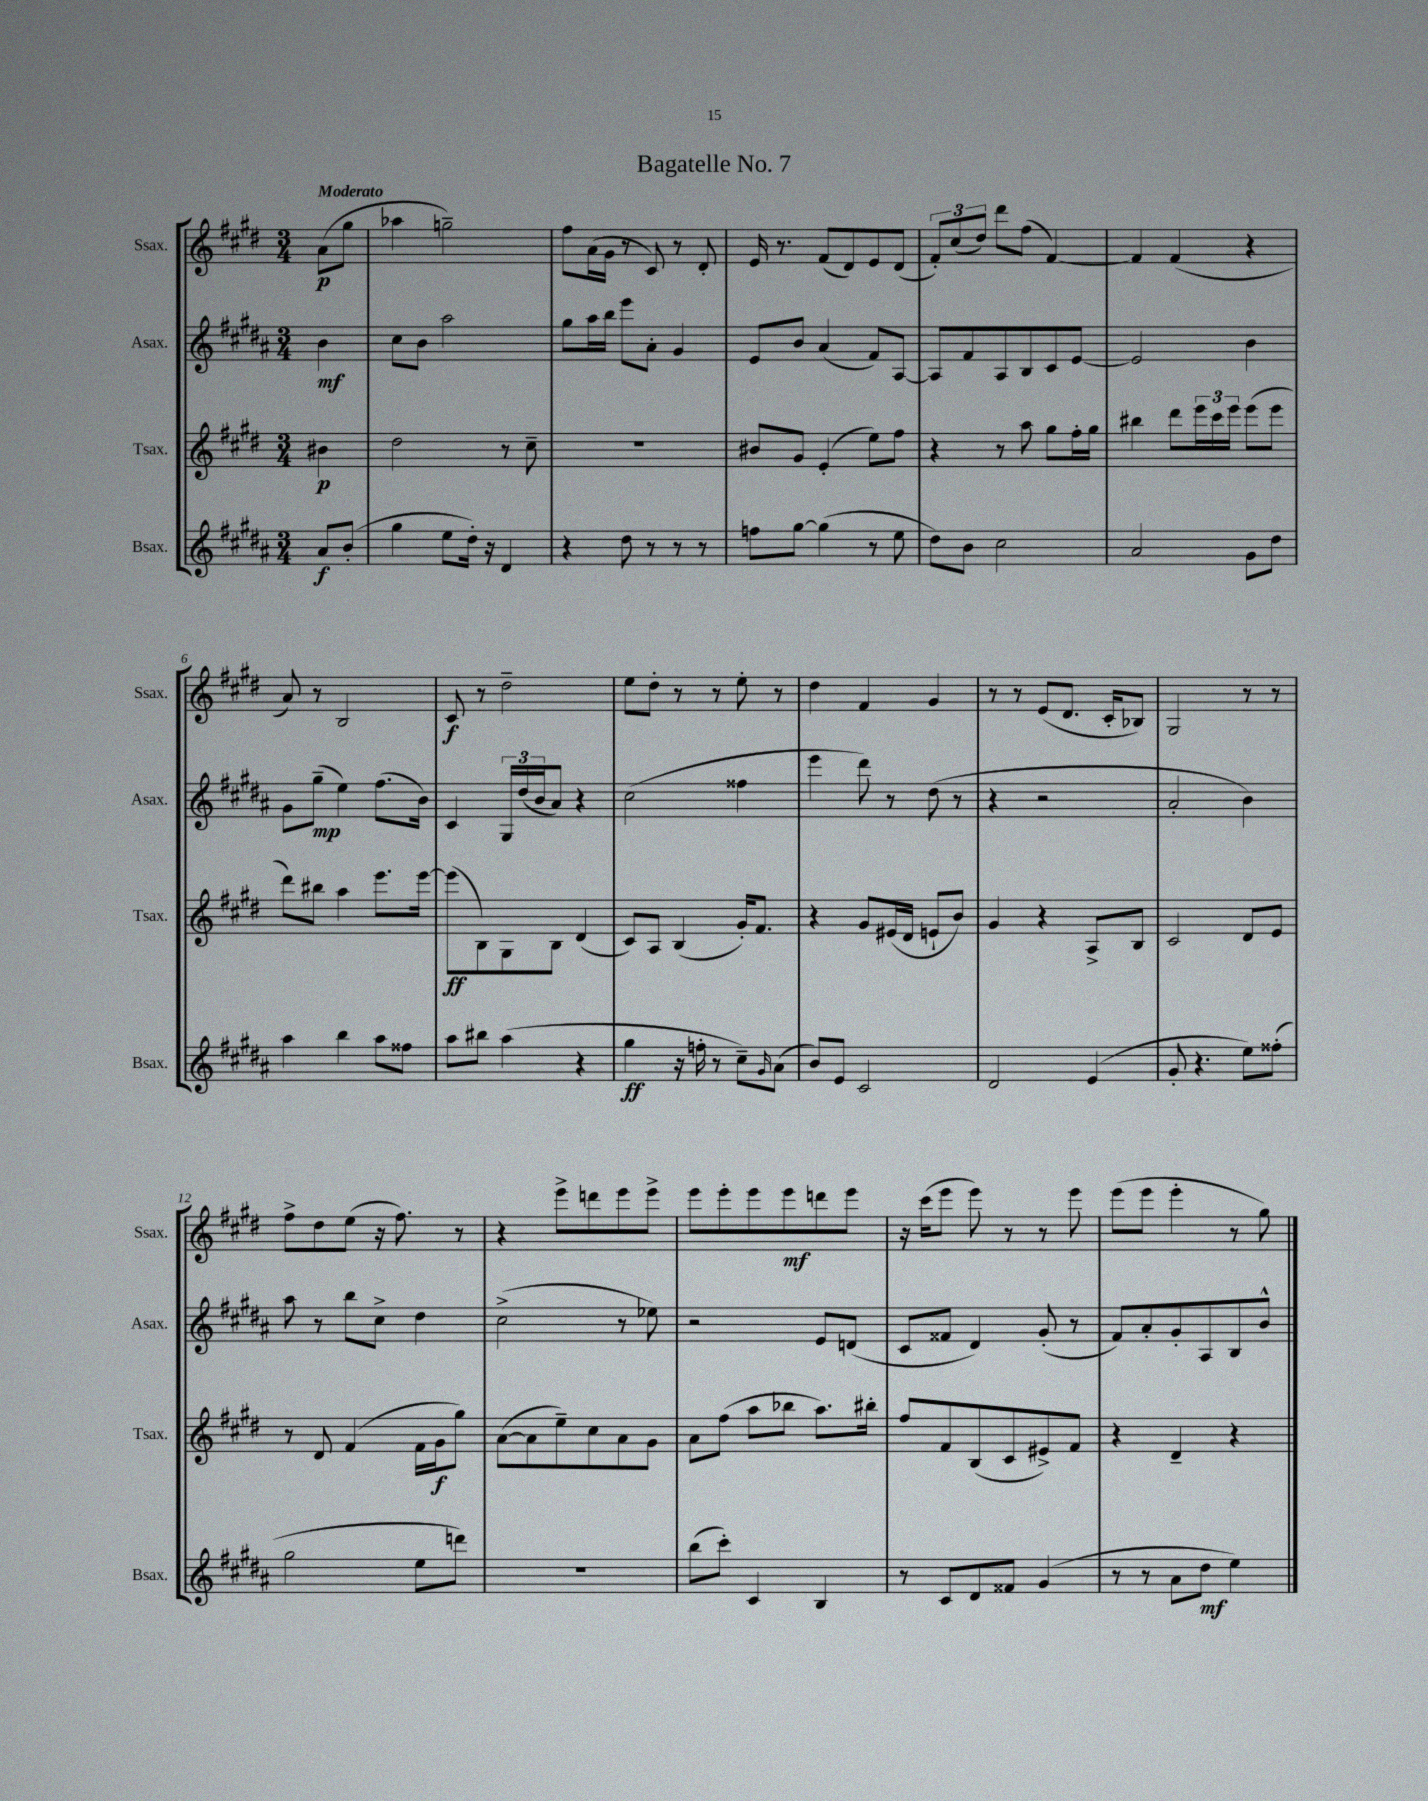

**kern	**kern	**kern	**kern
*staff4	*staff3	*staff2	*staff1
*clefG2	*clefG2	*clefG2	*clefG2
*k[f#c#g#d#a#]	*k[f#c#g#d#]	*k[f#c#g#d#a#]	*k[f#c#g#d#]
*M3/4	*M3/4	*M3/4	*M3/4
8a#	4b#	4b	(8a
(8b'	.	.	8gg#
=	=	=	=
4gg#	2dd#	8cc#	4aa-
.	.	8b	.
8ee	.	2aa#	2gg~)
16dd#')	.	.	.
16r	.	.	.
4d#	8r	.	.
.	8cc#~	.	.
=	=	=	=
4r	2.r	8gg#	8ff#
.	.	16aa#	(16a
.	.	16bb	16g#
8dd#	.	8eee	8r
8r	.	8a#'	8c#)
8r	.	4g#	8r
8r	.	.	8d#'
=	=	=	=
8ff	8b#	8e	16e
.	.	.	8.r
[8gg#	8g#	8b	.
(4gg#]	(4e'	(4a#	(8f#
.	.	.	8d#)
8r	8ee)	8f#)	8e
8ee	8ff#	[8A#	(8d#
=	=	=	=
8dd#)	4r	8A#]	12f#')
.	.	.	(12cc#
8b	.	8f#	.
.	.	.	12dd#)
2cc#	8r	8A#	8ddd#
.	8aa	8B	(8ff#
.	8gg#	8c#	[4f#)
.	16ff#'	[8e	.
.	16gg#	.	.
=	=	=	=
2a#	4bb#	2e]	4f#]
.	8ddd#	.	(4f#
.	24eee	.	.
.	24ccc#	.	.
.	24eee	.	.
8g#	(8eee	4b	4r
8dd#	8eee	.	.
=	=	=	=
4aa#	8ddd#)	8g#	8a)
.	8bb#	(8gg#~	8r
4bb	4aa	4ee)	2B
8aa#	8.eee	(8.ff#	.
8ff##	.	.	.
.	[16eee	16b)	.
=	=	=	=
8aa#	(8eee]	4c#	8c#
8bb#	8B)	.	8r
(4aa#	8G#	24G#	2dd#~
.	.	(24dd#	.
.	.	24b	.
.	8B	8a#)	.
4r	(4d#	4r	.
=	=	=	=
4gg#	8c#)	(2cc#	8ee
.	8A	.	8dd#'
16r	(4B	.	8r
16ff'	.	.	.
8r	.	.	8r
8cc#~)	16g#')	4ff##	8ee'
.	8.f#	.	.
16qqg#	.	.	.
(8a#	.	.	8r
=	=	=	=
8b)	4r	4eee	4dd#
8e	.	.	.
2c#	8g#	8ddd#)	4f#
.	(16e#	8r	.
.	16d#	.	.
.	8e`	(8dd#	4g#
.	8b)	8r	.
=	=	=	=
2d#	4g#	4r	8r
.	.	.	8r
.	4r	2r	(8e
.	.	.	8.d#
(4e	8A^	.	.
.	.	.	16c#'
.	8B	.	8B-)
=	=	=	=
8g#'	2c#	2a#'	2G#
4.r	.	.	.
8ee)	8d#	4b)	8r
(8ff##'	8e	.	8r
=	=	=	=
2gg#	8r	8aa#	8ff#^
.	8d#	8r	8dd#
.	(4f#	8bb	(8ee
.	.	8cc#^	16r
.	.	.	8.ff#)
8ee	16f#	4dd#	.
.	16g#	.	.
8ddd)	8gg#)	.	8r
=	=	=	=
2.r	([8a	(2cc#^	4r
.	8a]	.	.
.	8ee~)	.	8eee^
.	8cc#	.	8ddd
.	8a	8r	8eee
.	8g#	8ee-)	8eee^
=	=	=	=
(8bb	8a	2r	8eee
8ccc#')	(8ff#	.	8eee'
4c#	8aa	.	8eee
.	8bb-	.	8eee
4B	8.aa)	8e	8ddd
.	.	(8d	8eee
.	16bb#'	.	.
=	=	=	=
8r	8ff#	8c#	16r
.	.	.	(16ccc#
8c#	8f#	8f##	8eee
8d#	(8B	4d#)	8eee)
8f##	8c#	.	8r
(4g#	8e#^)	(8g#'	8r
.	8f#	8r	8eee
=	=	=	=
8r	4r	8f#)	(8eee
8r	.	8a#'	8eee
8a#	4d#~	8g#'	4eee'
8dd#	.	8A#	.
4ee)	4r	8B	8r
.	.	8b^^	8gg#)
==	==	==	==
*-	*-	*-	*-
